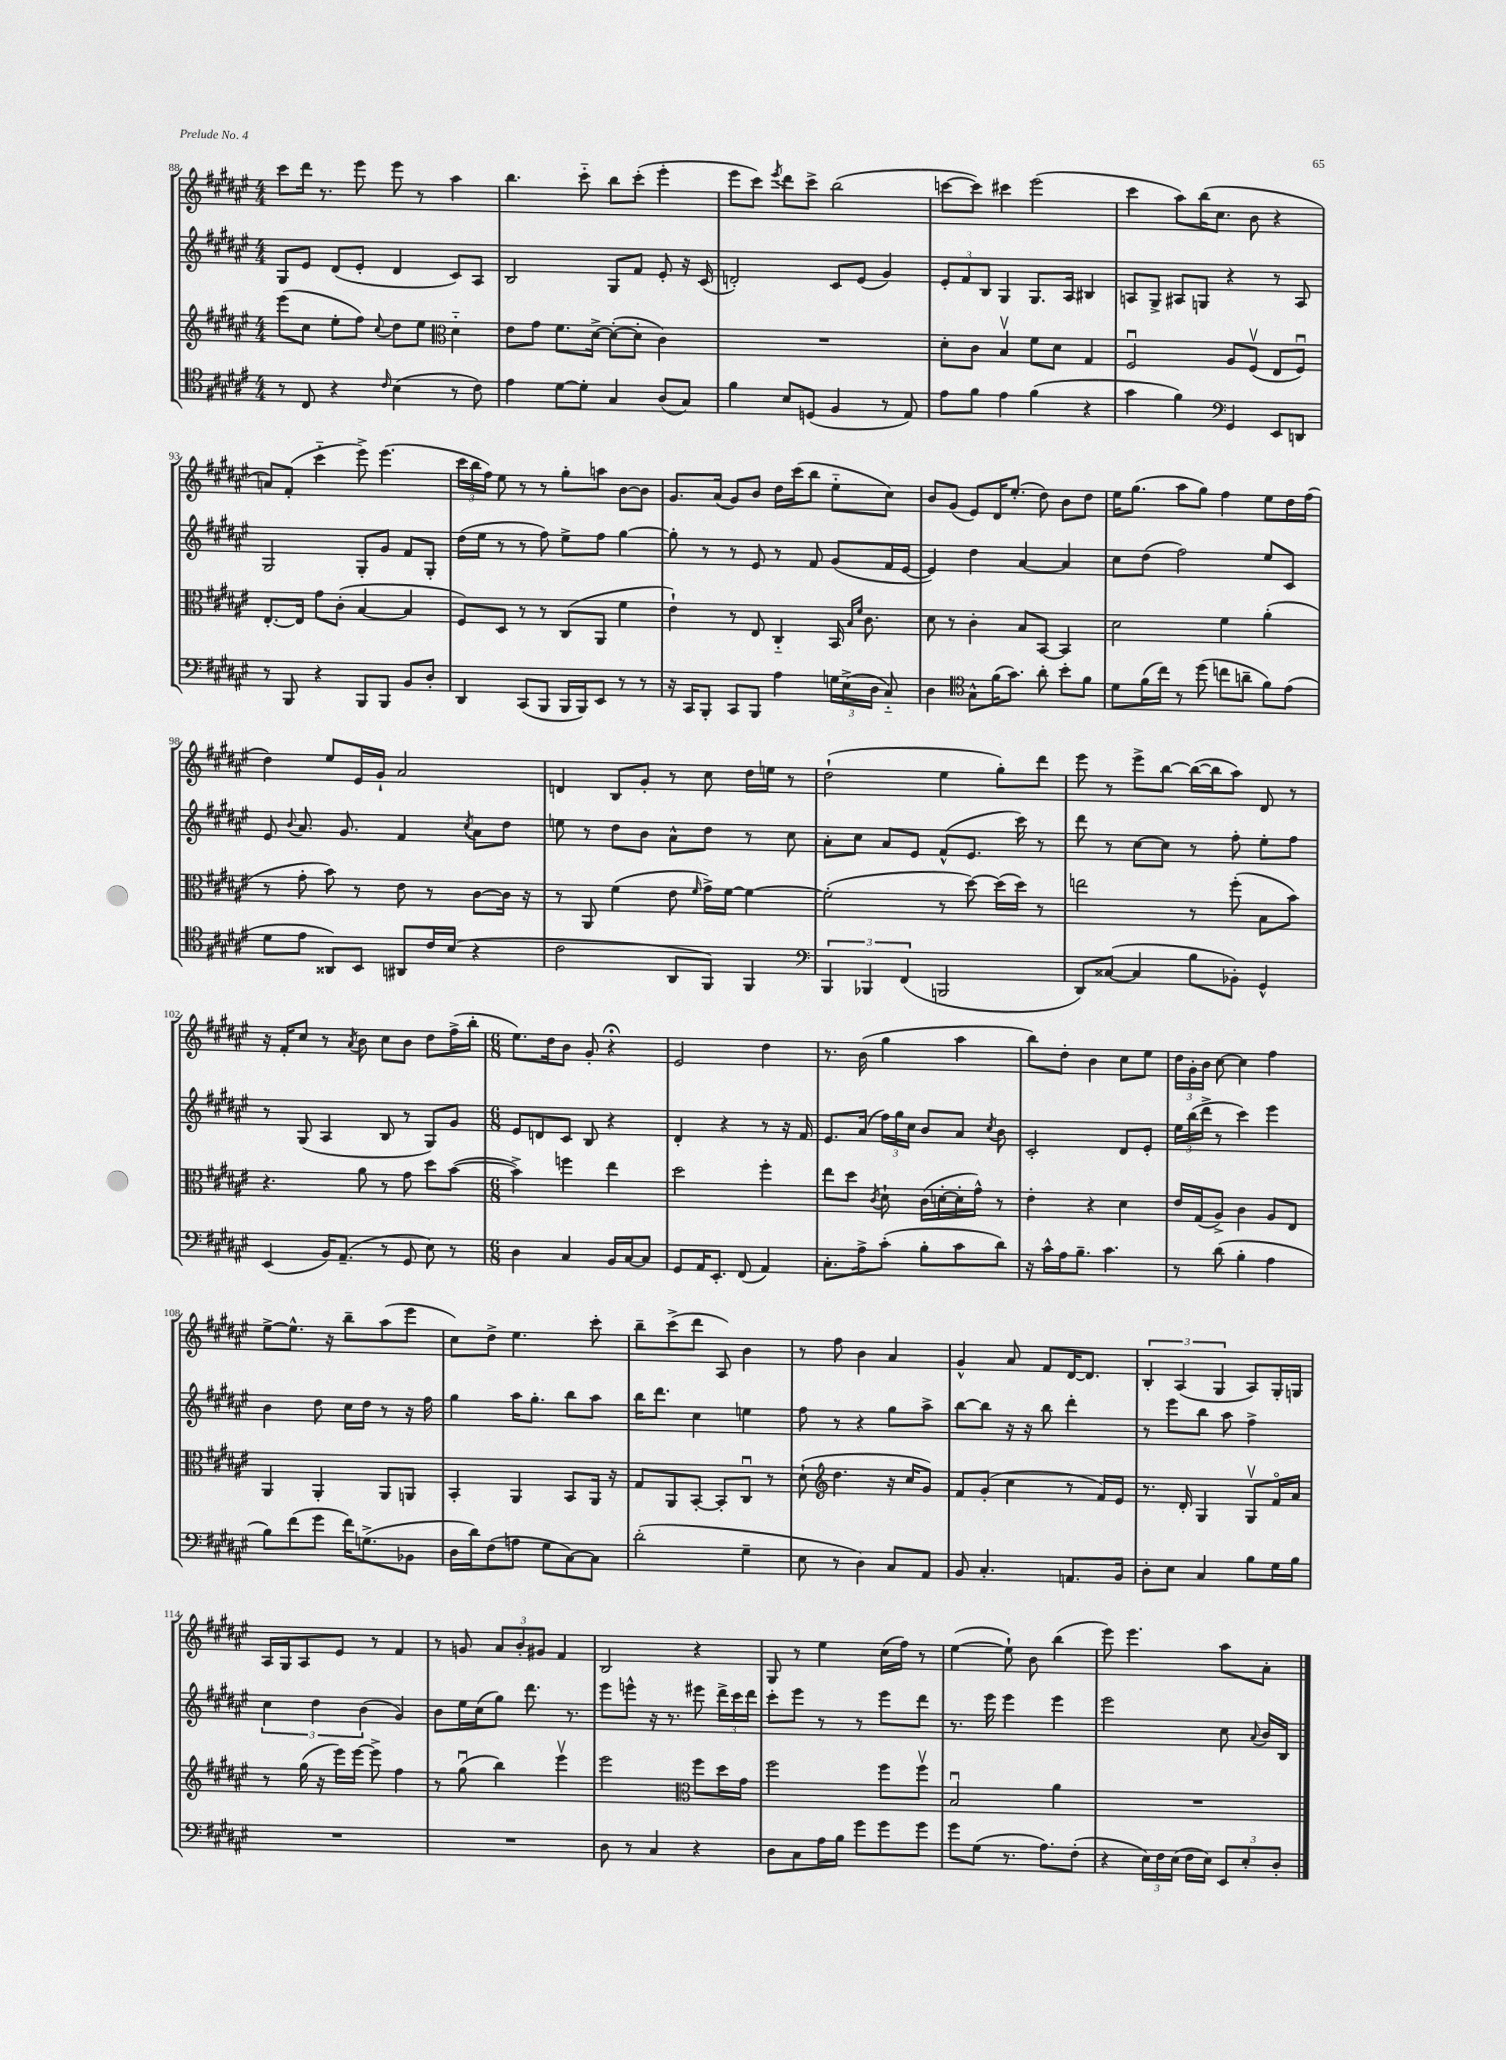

**kern	**kern	**kern	**kern
*staff4	*staff3	*staff2	*staff1
*clefC4	*clefG2	*clefG2	*clefG2
*k[f#c#g#d#a#e#]	*k[f#c#g#d#a#e#]	*k[f#c#g#d#a#e#]	*k[f#c#g#d#a#e#]
*M4/4	*M4/4	*M4/4	*M4/4
8r	(8eee#\L	8G#/L	8ccc#\L
8C#/	8cc#\J	8e#/J	16ddd#\Jk
.	.	.	8.r
4r	8ee#'\L	(8d#/L	.
.	8ff#\J)	8e#'/J	8eee#\
16qqc#/	8qqcc#/	.	.
(4B\	8dd#\L	4d#/	8eee#\
.	8ee#\J	.	8r
*	*clefC3	*	*
8r	4d#'~\	8c#/L)	4aa#\
8c#\)	.	8A#/J	.
=	=	=	=
4e#\	8e#\L	2B/	4.bb\
.	8g#\J	.	.
[8d#\L	8.f#\L	.	.
8d#'\]J	.	.	8ccc#'~\
.	[16d#^\Jk	.	.
4G#/	(8d#'\_L	8G#/L	8bb\L
.	8d#'\]J	8f#/J	(8ccc#'\J
(8A#/L	4c#\)	8e#'/	4eee#'\
8G#/J)	.	16r	.
.	.	(16c#/	.
=	=	=	=
4f#\	1r	2d'/)	8eee#\L
.	.	.	8ccc#\J)
.	.	.	8qeee#/
8B/L	.	.	8ddd#\L
(8D/J	.	.	8ccc#^\J
4F#/	.	8c#/L	(2bb\
.	.	(8e#/J	.
8r	.	4g#/)	.
8E#/)	.	.	.
=	=	=	=
8e#\L	8d#'\L	12e#'/L	[8ccc\L
.	.	12f#/	.
8f#\J	8c#\J	.	8ccc\]J)
.	.	12B/J	.
4e#\	4Bv/	4G#/	4ccc#\
(4f#\	8f#\L	8.G#/L	(2eee#\
.	8d#\J	.	.
.	.	16A#/Jk	.
4r	4G#/	4B#/	.
=	=	=	=
4g#\	2F#u/	8A/L	4ccc#\
.	.	8G#^/J	.
4f#\)	.	8A#/L	8aa#\L)
.	.	8G/J	(16bb\K
.	.	.	8.cc#\J
*clefF4	*	*	*
4GG#/	8A#/L	4r	.
.	(8F#v/J	.	8b\
8EE#/L	8E#/L	8r	4r
8DD/J	8F#u/J)	8A#/	.
=	=	=	=
8r	[8.E#'/L	2G#/	8a/L)
8BBB/	.	.	(8f#'/J
.	16E#/]Jk	.	.
4r	8g#\L	.	4ccc#'~\
.	(8c#'\J	.	.
8BBB/L	[4B/	8G#'/L	8eee#^\)
8BBB/J	.	8g#/J	(4.eee#\
8BB/L	4B/]	8f#/L	.
8D#'/J	.	8G#'/J	.
=	=	=	=
4DD#/	8F#/L)	(16dd#\LL	24ccc#\LL
.	.	.	24bb\
.	.	16ee#\JJ	.
.	.	.	24ff#\JJ)
.	8D#/J	8r	8ee#\
(8CC#/L	8r	8r	8r
8BBB/J	8r	8ff#\)	8r
16BBB/LL	(8C#/L	8ee#^\L	8gg#'\L
16BBB/J)	.	.	.
8EE#/J	8AA#/J	8ff#\J	8aa\J
8r	4f#\	[4gg#\	[8b\L
8r	.	.	8b\]J
=	=	=	=
16r	4e#`\)	8gg#'\]	8.g#/L
16CC#/LK	.	.	.
8BBB'/J	.	8r	.
.	.	.	(16a#/Jk
8CC#/L	8r	8r	8g#/L)
8BBB/J	8E#/	8e#/	8b/J
4A#\	4C#'~/	8r	16dd#\LL
.	.	.	(16ccc#\J
.	.	8f#/	8bb\J
24G\LL	16BB/	(8g#/L	8ee#'~\L
(24E#^\	.	.	.
.	16qqB/LL	.	.
.	16qqf#/JJ	.	.
.	8.c#\	.	.
24D#\JJ	.	.	.
8C#'~/)	.	16f#/L	8cc#\J)
.	.	[16e#/JJ	.
=	=	=	=
4D#\	8d#\	4e#/])	8b/L
.	8r	.	(8g#/J
*clefC4	*	*	*
8G#^^\L	4c#'\	4dd#\	8e#/L)
(16f#\K	.	.	16d#/K
8.g#\J)	.	.	(8.ee#'/J
.	8B/L	[4a#/	.
8a#'\	[8BB/J	.	8dd#\)
8b'\L	4BB/]	4a#/]	8b\L
8f#\J	.	.	8dd#\J
=	=	=	=
8d#\L	2d#\	8cc#\L	16ee#\LK
.	.	.	(8.gg#\J
(16f#\L	.	(8dd#\J	.
16cc#\JJ)	.	.	.
8r	.	2ff#\)	8aa#\L
(8dd#\	.	.	8gg#\J)
8cc\L	4f#\	.	4ff#\
8a~\J	.	.	.
8f#\L)	(4a#'\	8ee#/L	8ee#\L
(8e#\J	.	8c#/J	16dd#\L
.	.	.	(16ff#\JJ
=	=	=	=
8d#\L	8r	8e#/	4dd#\)
.	.	8qqb/	.
8e#\J	8g#'\	8.a#/	.
8AA##/L)	8b\)	.	8ee#/L
.	.	8.g#/	.
8BB/J	8r	.	16e#/L
.	.	.	16g#`/JJ
8AA#/L	8e#\	4f#/	2a#/
16c#/L	8r	.	.
(16B/JJ	.	.	.
.	.	8qcc#/	.
4r	[8c#\L	8a#\L	.
.	16c#\]Jk	8dd#\J	.
.	16r	.	.
=	=	=	=
2c#\	8r	8ee\	4d/
.	8AA#/	8r	.
.	(4f#\	8dd#\L	8B/L
.	.	8b\J	8g#'/J
8AA#/L	8e#\	8a#^^\L	8r
.	16qqf#/	.	.
8FF#/J)	16g#^\LL)	8dd#\J	8cc#\
.	[16f#\JJ	.	.
4FF#/	4f#\_	8r	16dd#\LL
.	.	.	16ee\JJ
.	.	8cc#\	8r
=	=	=	=
*clefF4	*	*	*
6BBB/	(2f#'\]	8a#'\L	(2dd#`\
.	.	8cc#\J	.
6BBB-/	.	.	.
.	.	8a#/L	.
(6FF#/	.	.	.
.	.	8e#/J	.
2BBB/	8r	(8f#^^/L	4ee#\
.	[8dd#\)	8.e#/J	.
.	(16dd#\]LL	.	8gg#'\L)
.	16dd#\JJ)	16ccc#\)	.
.	8r	8r	8ddd#\J
=	=	=	=
8DD#/L)	2ee\	8ddd#\	8eee#\
([8C##/J	.	8r	8r
4C##/]	.	[8cc#\L	8eee#^\L
.	.	8cc#\]J	[8bb\J
8B\L	8r	8r	(16bb\_LL
.	.	.	16bb\]J
8BB-'\J)	(8ff#'\	8ff#'\	8aa#\J)
4GG#^^/	8B\L	8ee#'\L	8d#/
.	8b\J)	8ff#\J	8r
=	=	=	=
(4EE#/	4.r	8r	16r
.	.	.	16f#'/LK
.	.	(8G#/	8cc#/J
16BB/LK)	.	4A#/	8r
(8.AA#~/J	.	.	.
.	.	.	8qa#/
.	8a#\	.	8b\
8r	8r	8B/	8cc#\L
8GG#/	8g#\	8r	8b\J
8E#\)	8dd#\L	8G#/L)	8dd#\L
8r	([8b\J	8g#/J	(16ff#^\L
.	.	.	16bb'\JJ
=	=	=	=
*M6/8	*M6/8	*M6/8	*M6/8
4D#\	4b^\])	8e#/L	8.ee#\L)
.	.	8d/	.
.	.	.	16dd#\k
4C#/	4ff\	8c#/J	8b\J
.	.	8B/	8g#'/
16BB/LL	4ee#\	4r	4r;
[16C#/J	.	.	.
8C#/]J	.	.	.
=	=	=	=
8GG#/L	2dd#\	4d#'/	2e#/
16AA#/K	.	.	.
8.EE#'/J	.	.	.
.	.	4r	.
(8FF#/	.	.	.
4AA#/)	4ff#'\	8r	4dd#\
.	.	16r	.
.	.	16f#/	.
=	=	=	=
8.C#'\L	8ee#\L	8.e#/L	8.r
.	8dd#\J	.	.
16A#^\k	.	(16a#/Jk	(16b\
.	8qc#/	.	.
(8c#'\J	8d#`\	24ff#\LL)	4gg#\
.	.	24gg#\	.
.	.	24cc#\JJ	.
8B'\L	(16c#\LL	8b/L	.
.	[16d'\	.	.
8c#\	16d'\]	8a#/J	4aa#\
.	16g#^^\JJ)	.	.
.	.	8qcc#/	.
8d#\J)	8r	8b\	.
=	=	=	=
16r	4e#'\	2c#'/	8bb\L)
16c#^^\LL	.	.	.
16A#\J	.	.	8dd#'\J
8.B~\J	.	.	.
.	4r	.	4b\
4.c#\	.	.	.
.	4d#\	8d#/L	8cc#\L
.	.	8e#'/J	8ee#\J
=	=	=	=
8r	16e#/LL	24ee#\LL	24dd#\LL
.	.	(24bb\	24g#'\
.	(16G#/J	.	.
.	.	24ddd#^\JJ	24b\JJ
(8d#\	8A#^/J)	8r	[8cc#\
4B'\	4c#\	4ccc#\)	4cc#\]
4A#\	8A#/L	4eee#\	4ff#\
.	8E#/J	.	.
=	=	=	=
8B\L)	4AA#/	4b\	[8ee#^\L
(8f#\	.	.	8.ee#^^\]J
8g#\J	4AA#'/	8dd#\	.
.	.	.	16r
16f#\LK)	.	16cc#\LL	8bb~\L
(8.G^\	.	16dd#\JJ	.
.	8AA#/L	8r	(8aa#\
8BB-\J	8AA/J	16r	8eee#\J
.	.	16ff#\	.
=	=	=	=
16D#\LL	4BB'/	4gg#\	8cc#\L)
16d#\J)	.	.	.
(8F#\	.	.	8dd#^\J
8A\J	4AA#/	16aa#\LK	4.ee#\
.	.	8.gg#'\J	.
8G#\L	.	.	.
[8C#\)	8BB/L	8bb\L	.
8C#\]J	16AA#/Jk	8aa#\J	8ccc#'\
.	16r	.	.
=	=	=	=
(2d#'\	8G#/L	16bb\LK	8bb~\L
.	.	8.ddd#\J	.
.	8AA#/	.	(8ccc#^\
.	[8BB'/J	4cc#\	8ddd#\J
.	8BB'/]L	.	8A#/)
4G#~\	8C#u/J	4ee\	4b\
.	8r	.	.
=	=	=	=
8E#\	(8d#`\	8ff#\	8r
*	*clefG2	*	*
8r	4.dd#\	8r	8ff#\
4D#\)	.	4r	4b\
8C#/L	16r	8gg#\L	4a#/
.	16cc#/LK	.	.
8AA#/J	8g#/J)	8aa#^\J	.
=	=	=	=
8BB/	8f#/L	[8bb\L	4g#^^/
4.C#'/	(8g#'/J	8bb\]J	.
.	4cc#\	16r	8a#/
.	.	16r	.
.	.	8bb\	8f#/L
8.AA/L	8r	4ddd#'\	[16d#/K
.	.	.	8.d#/]J
.	16f#/LL)	.	.
16BB/Jk	16e#/JJ	.	.
=	=	=	=
8D#'\L	8.r	8r	6B'/
8E#\J	.	8eee#\L	.
.	.	.	(6A#/
.	16d#'/	.	.
4C#/	4G#/	8bb\J	.
.	.	.	6G#/
.	.	8aa#\	.
8B\L	8G#v/L	4ff#^\	8A#/L)
16G#\L	16f#o/L	.	16G#'/L
16B\JJ	16a#/JJ	.	16G/JJ
=	=	=	=
2.r	8r	6cc#\	16A#/LL
.	.	.	16G#/J
.	(16gg#\	.	8A#/
.	.	6dd#\	.
.	16r	.	.
.	16eee#\LL)	.	8e#/J
.	[16eee#\JJ	.	.
.	.	(6b\	.
.	8eee#^\]	.	8r
.	4ff#\	4g#/)	4f#/
=	=	=	=
2.r	8r	8b\L	8r
.	(8gg#u\	16ee#\L	8g/
.	.	(16cc#\J	.
.	4bb\)	8gg#\J)	12a#/L
.	.	.	12b'/
.	.	8.ddd#\	.
.	.	.	12g#/J
.	4eee#v\	.	4f#/
.	.	8.r	.
=	=	=	=
8D#\	2eee#\	8eee#\L	2B/
8r	.	8eee^^\J	.
4C#/	.	16r	.
.	.	8.r	.
*	*clefC3	*	*
4r	8ff#\L	8eee#\	4r
.	16dd#\L	24ddd#^\LL	.
.	.	24ccc#\	.
.	16g#\JJ	.	.
.	.	24ddd#\JJ	.
=	=	=	=
8D#\L	2ff#\	8ccc#'\L	8G#/
8C#\	.	8eee#\J	8r
16A#\L	.	8r	4ee#\
16B\JJ	.	.	.
8g#\L	.	8r	.
8g#\	8ff#\L	8eee#\L	(16cc#\LL
.	.	.	16ff#\JJ)
8g#\J	8ff#v\J	8ddd#\J	8r
=	=	=	=
8g#\L	2Bu/	8.r	([4ee#\
(8G#\J	.	.	.
.	.	16eee#\	.
8.r	.	4eee#\	8ee#`\])
.	.	.	8b\
8.A#\L)	.	.	.
.	4a#\	4eee#\	(4bb\
(8F#'\J	.	.	.
=	=	=	=
4r	2.r	2eee#\	8eee#\)
.	.	.	4.eee#\
24E#\LL)	.	.	.
24F#\	.	.	.
(24E#\JJ	.	.	.
16F#\LL	.	.	.
16E#\JJ)	.	.	.
12EE#/L	.	8cc#\	8aa#\L
12E#'/	.	.	.
.	.	8qqa#/	.
.	.	16b/LL	8a#'\J
12D#'/J	.	.	.
.	.	16B/JJ	.
==	==	==	==
*-	*-	*-	*-
